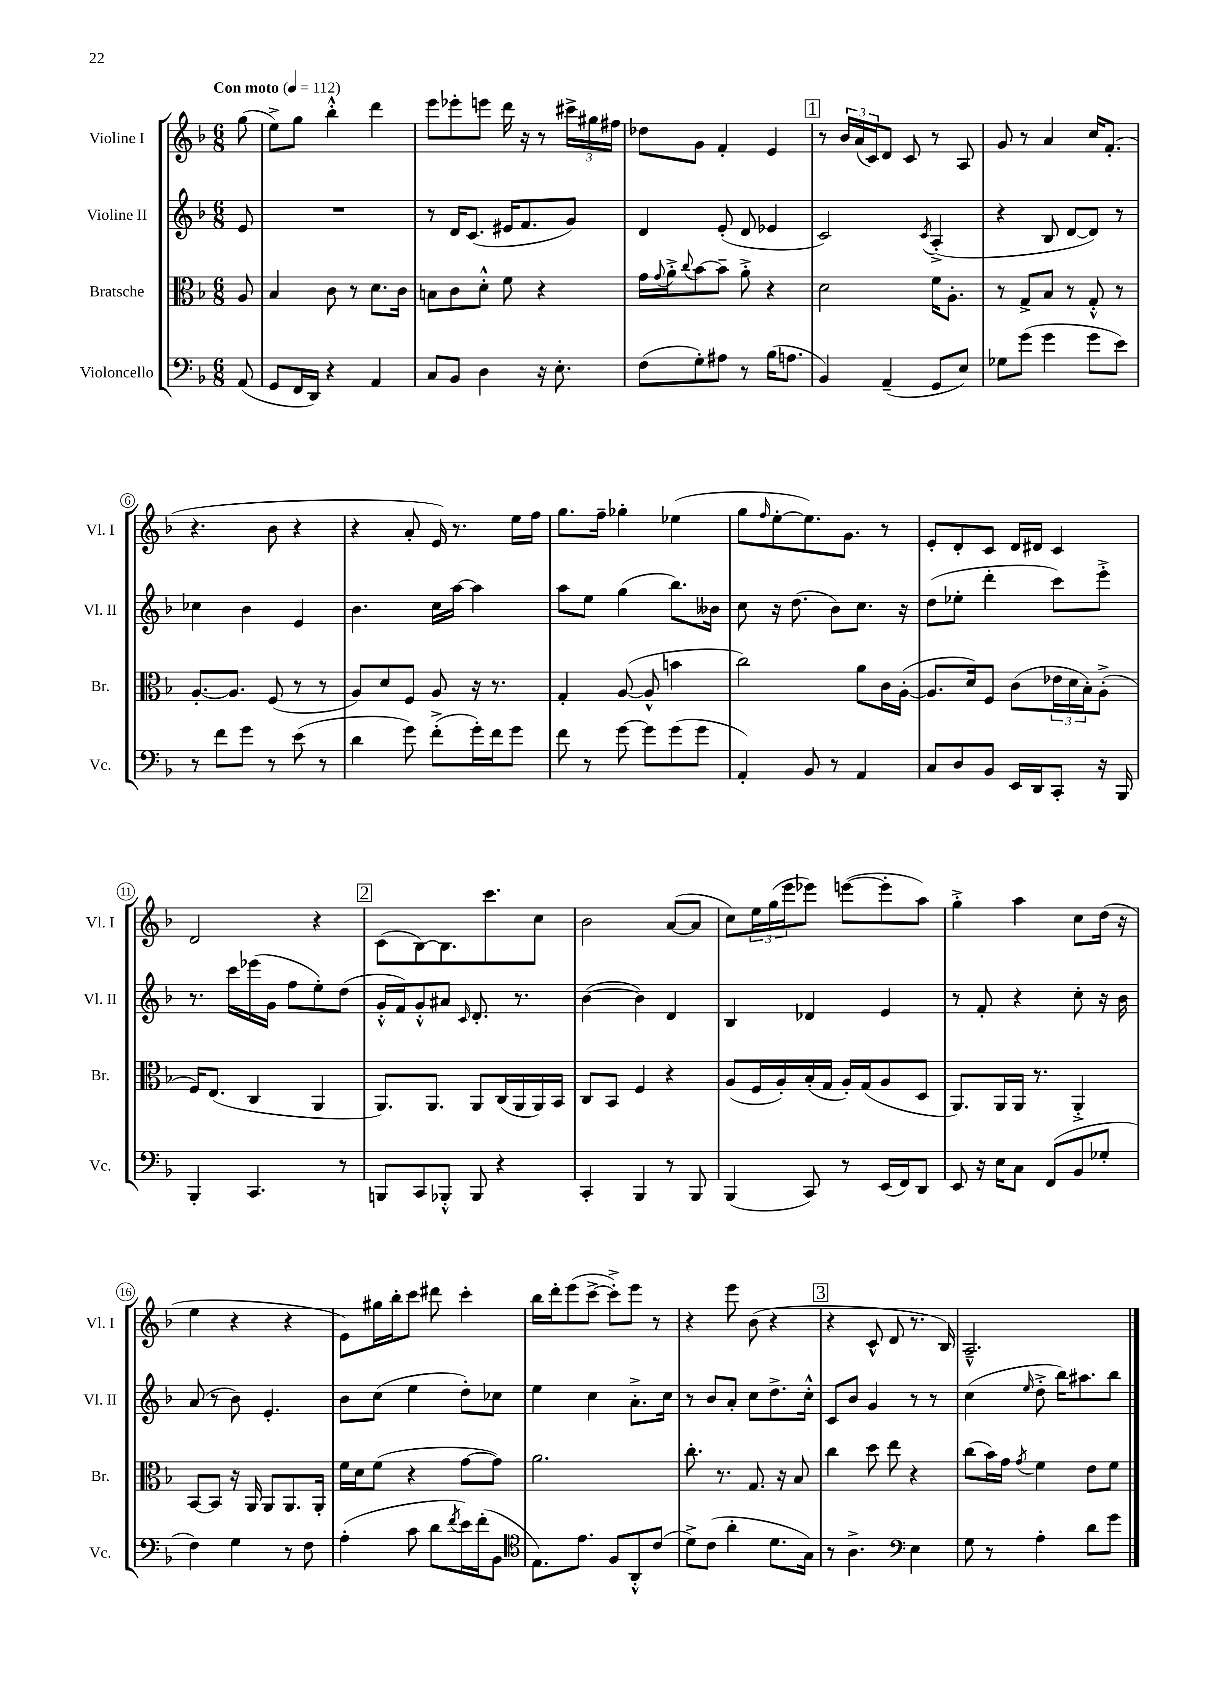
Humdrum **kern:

**kern	**kern	**kern	**kern
*part4	*part3	*part2	*part1
*staff4	*staff3	*staff2	*staff1
*I"Violoncello	*I"Bratsche	*I"Violine II	*I"Violine I
*I'Vc.	*I'Br.	*I'Vl. II	*I'Vl. I
*clefF4	*clefC3	*clefG2	*clefG2
*k[b-]	*k[b-]	*k[b-]	*k[b-]
*M6/8	*M6/8	*M6/8	*M6/8
*MM112	*MM112	*MM112	*MM112
=	=	=	=
!	!	!	!LO:TX:a:B:t=Con moto
(8AA/	8A/	8e/	(8gg\
=1	=1	=1	=1
8GG/L	4B-/	2.r	8ee^\L)
16FF/L	.	.	8gg\J
16DD/JJ)	.	.	.
4r	8c\	.	4bb-'^^\
.	8r	.	.
4AA/	8.d\L	.	4ddd\
.	16c\Jk	.	.
=2	=2	=2	=2
8C/L	8Bn\L	8r	8eee\L
8BB-/J	8c\	16d/KL	8eee-X'\
.	.	(8.c/J	.
4D\	8d'^^\J	.	8eeen\J
.	8f\	16e#X/KL	16ddd\
.	.	8.f/	16r
16r	4r	.	8r
8.E'\	.	.	.
.	.	8g/J)	24ccc#X^\LL
.	.	.	24gg#X\
.	.	.	24ff#X\JJ
=3	=3	=3	=3
(8F\L	16g\LL	4d/	8dd-X\L
.	8qqg/	.	.
.	16a'^\J	.	.
.	8qqcc/	.	.
8G'\)	[8b-\	.	8g\J
8A#X\J	8b-~\J]	(8e'/	4f'/
8r	8a'^\	8d/	.
(16B-\KL	4r	4e-X/	4e/
8.An\J	.	.	.
!!LO:REH:place=s1:t=1
=4	=4	=4	=4
4BB-/)	2d\	2c/)	8r
.	.	.	24b-/LL
.	.	.	(24a/
.	.	.	24c/J)
(4AA~/	.	.	8d/J
.	.	.	8c/
.	.	8qc/	.
8GG/L	16f\KL	(4A'^/	8r
.	8.A'\J	.	.
8E/J)	.	.	8A/
=5	=5	=5	=5
8G-X\L	8r	4r	8g/
(8g\J	8G^/L	.	8r
4g\	8B-/J	8B-/	4a/
.	8r	[8d/L	.
8g\L	8G'^^/	8d/J])	16cc/KL
.	.	.	(8.f'/J
8e\J)	8r	8r	.
!!LO:LB:g=z
=6	=6	=6	=6
8r	[8.A'/L	4cc-X\	4.r
8f\L	.	.	.
.	8.A/J]	.	.
8g\J	.	4b-\	.
8r	(8F/	.	8b-\
(8e\	8r	4e/	4r
8r	8r	.	.
=7	=7	=7	=7
4d\	8A/L)	4.b-\	4r
.	8d/	.	.
8g\)	8F/J	.	8a'/
(8f'^\L	8A/	16cc\LL	16e/)
.	.	[16aa\JJ	8.r
16g'\L)	16r	4aa\]	.
16f\J	8.r	.	.
8g\J	.	.	16ee\LL
.	.	.	16ff\JJ
=8	=8	=8	=8
8f\	4G'/	8aa\L	8.gg\L
8r	.	8ee\J	.
.	.	.	16ff~\Jk
[8g\	([8A/	(4gg\	4gg-X'\
8g\L]	8A^^/]	.	.
(8g\	4bn\	8.bb-\L)	(4ee-X\
8g\J	.	.	.
.	.	16b--X\Jk	.
=9	=9	=9	=9
4AA'/)	2cc\)	8cc\	8gg\L
.	.	.	16qqff/
.	.	16r	[8ee'\
.	.	(8.dd\	.
8BB-/	.	.	8.ee\])
8r	.	8b-\L)	.
.	.	.	8.g\J
4AA/	8a\L	8.cc\J	.
.	16c\L	.	8r
.	([16A'\JJ	16r	.
=10	=10	=10	=10
8C/L	8.A/L]	(8dd\L	8e'/L
8D/	.	8ee-X'\J	8d'/
.	16d/k)	.	.
8BB-/J	8F/J	4ddd'\	8c/J
16EE/LL	(8c\L	.	16d/LL
16DD/J	.	.	16d#X/JJ
8CC'/J	24e-X\L	8ccc\L)	4c/
.	24d\	.	.
.	24B-'\J)	.	.
16r	(8A'^\J	8eee'^\J	.
16BBB-/	.	.	.
!!LO:LB:g=z
=11	=11	=11	=11
4BBB-'/	16F/KL)	8.r	2d/
.	(8.E/J	.	.
.	.	16ccc\LL	.
4.CC/	4C/	(16eee-X\	.
.	.	16g\JJ	.
.	.	8ff\L	.
.	4AA/	8ee'\)	4r
8r	.	(8dd\J	.
!!LO:REH:place=s1:t=2
=12	=12	=12	=12
8BBBn/L	8.AA/L)	16g'^^/LL	(8c\L
.	.	16f/J)	.
8CC/	.	8g'^^/	[8B-\)
.	8.AA/J	.	.
8BBB-X'^^/J	.	8a#X/J	8.B-\]
.	.	16qqc/	.
8BBB-/	8AA/L	8.d'/	.
.	.	.	8.ccc\
4r	(16C/L	.	.
.	16AA/	8.r	.
.	16AA/)	.	8cc\J
.	16BB-/JJ	.	.
=13	=13	=13	=13
4CC'/	8C/L	([4b-\	2b-\
.	8BB-/J	.	.
4BBB-/	4F/	4b-\])	.
8r	4r	4d/	([8a/L
8BBB-/	.	.	8a/J]
=14	=14	=14	=14
(4BBB-/	(8A/L	4B-/	8cc\L)
.	16F/L	.	24ee\L
.	.	.	(24gg\
.	16A'/)	.	.
.	.	.	24eee\J
8CC/)	(16B-'/	4d-X/	8eee-X\J)
.	16G/JJ	.	.
8r	16A'/LL)	.	([8eeen\L
.	(16G/J	.	.
(16EE/LL	8A/	4e/	8eee'\]
16FF/J)	.	.	.
8DD/J	8D/J	.	8aa\J)
=15	=15	=15	=15
8EE/	8.AA/L)	8r	4gg'^\
16r	.	8f'/	.
16E\KL	16AA/L	.	.
8C\J	16AA/JJ	4r	4aa\
.	8.r	.	.
(8FF/L	.	.	.
8BB-/	4AA'^/	8cc'\	8cc\L
8G-X'/J	.	16r	(16dd\Jk
.	.	16b-\	16r
!!LO:LB:g=z
=16	=16	=16	=16
4F\)	[8BB-/L	(8a/	4ee\
.	8BB-/J]	8r	.
4G\	16r	8b-\)	4r
.	16AA/	.	.
.	8AA/L	4.e'/	.
8r	8.AA/	.	4r
8F\	.	.	.
.	16AA'/Jk	.	.
=17	=17	=17	=17
(4A'\	16f\LL	8b-\L	8e\L)
.	16d\J	.	.
.	(8f\J	(8cc\J	16gg#X\L
.	.	.	16bb-'\J
8c\	4r	4ee\	8ccc\J
8d\L	.	.	8ddd#X\
8qf/	.	.	.
16e\L)	[8g\L	8dd'\L)	4ccc'\
(16f'\J	.	.	.
8BB-\J	8g\J])	8cc-X\J	.
=18	=18	=18	=18
*clefC4	*	*	*
8.E\L)	2.a\	4ee\	16bb-\LL
.	.	.	16ddd'\J
.	.	.	(8eee\
8.e\J	.	.	.
.	.	4cc\	[8ccc^\J
8F/L	.	.	8ccc'^\L])
8AA'^^/	.	8.a'^\L	8eee\J
(8c/J	.	.	8r
.	.	16cc\Jk	.
=19	=19	=19	=19
8d^\L)	8.cc'\	8r	4r
(8c\J	.	8b-/L	.
.	8.r	.	.
4a'\	.	8a'/J	8eee\
.	8.G/	8cc\L	(8b-\
8.d\L	.	8.dd^\	4r
.	16r	.	.
.	8B-/	.	.
16G\Jk)	.	16cc'^^\Jk	.
!!LO:REH:place=s1:t=3
=20	=20	=20	=20
8r	4cc\	8c/L	4r
4.A^\	.	8b-/J	.
.	8dd\	4g/	8c^^/
.	8ee\	.	8d/
*clefF4	*	*	*
4E\	4r	8r	8.r
.	.	8r	.
.	.	.	16B-/)
=21	=21	=21	=21
8G\	(8cc\L	(4cc\	2.A~^^/
8r	16b-\L)	.	.
.	16g\JJ	.	.
.	8qg/	16qqee/	.
4A'\	4f\	8dd'^\	.
.	.	16bb-\KL)	.
.	.	8.aa#X\	.
8d\L	8e\L	.	.
8g\J	8f\J	8bb-\J	.
==	==	==	==
*-	*-	*-	*-
